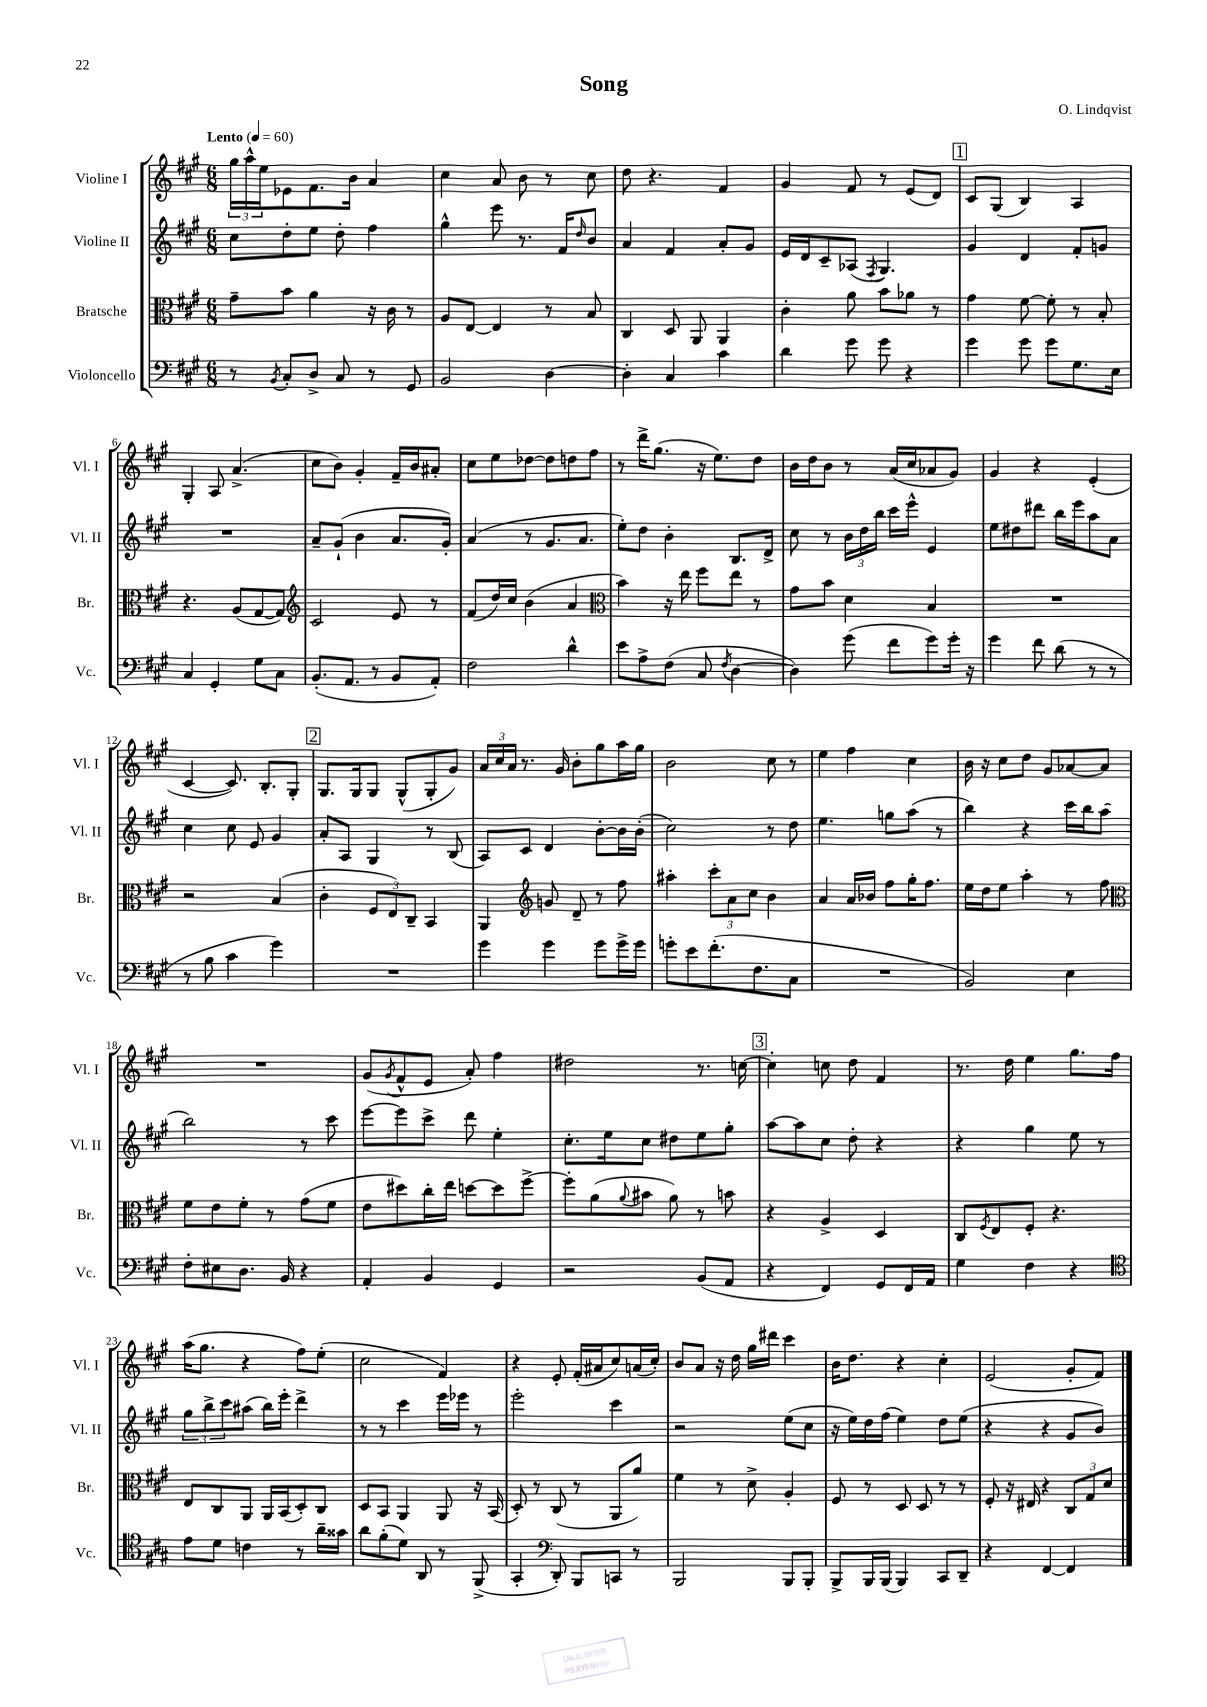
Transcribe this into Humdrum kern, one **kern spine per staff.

**kern	**kern	**kern	**kern
*staff4	*staff3	*staff2	*staff1
*clefF4	*clefC3	*clefG2	*clefG2
*k[f#c#g#]	*k[f#c#g#]	*k[f#c#g#]	*k[f#c#g#]
*M6/8	*M6/8	*M6/8	*M6/8
*MM60	*MM60	*MM60	*MM60
8r	8g#~	8cc#	24gg#
.	.	.	24aa^^
.	.	.	24ee
8qBB	.	.	.
8C#'	8b	8dd'	8e-
8D^	4a	8ee	8.f#
8C#	.	8dd'	.
.	.	.	16b
8r	16r	4ff#	4a
.	16c#	.	.
8GG#	8r	.	.
=	=	=	=
2BB	8A	4gg#^^	4cc#
.	[8E	.	.
.	4E]	8eee	8a
.	.	8.r	8b
[4D	8r	.	8r
.	.	16f#	.
.	.	16qqdd	.
.	8B	8b	8cc#
=	=	=	=
4D']	4C#	4a	8dd
.	.	.	4.r
4C#	8D	4f#	.
.	8AA	.	.
4c#	4AA	8a'	4f#
.	.	8g#	.
=	=	=	=
4d	4c#'	16e	4g#
.	.	16d	.
.	.	8c#~	.
8g#	8a	(8A-	8f#
.	.	8qF#	.
8g#	8b	4.G#)	8r
4r	8a-	.	(8e
.	8r	.	8d)
=	=	=	=
4g#	4g#	4g#	8c#
.	.	.	(8G#
8g#	[8f#	4d	4B)
8g#	8f#']	.	.
8.G#	8r	8f#'	4A
.	8B'	8g	.
16E	.	.	.
=	=	=	=
4C#	4.r	2.r	4G#'
4GG#'	.	.	8A
.	(8A	.	(4.a^
8G#	[8G#	.	.
8C#	8G#])	.	.
=	=	=	=
*	*clefG2	*	*
(8.BB'	2c#	8a~	8cc#
.	.	(8g#`	8b)
8.AA	.	.	.
.	.	4b	4g#'
8r	.	.	.
8BB	8e	8.a	16f#~
.	.	.	16b
8AA')	8r	.	8a#'
.	.	16g#')	.
=	=	=	=
2F#	(8f#	(4a	8cc#
.	16dd)	.	8ee
.	16cc#	.	.
.	(4b	8r	[8dd-
.	.	8.g#	8dd-]
4d^^	4a	.	8dd
.	.	8.a	.
.	.	.	8ff#
=	=	=	=
*	*clefC3	*	*
8e	4b)	8ee')	8r
8A^	.	8dd	16ddd^
.	.	.	(8.gg#
(8F#	16r	4b'	.
.	16ee	.	.
8C#	8ff#	.	16r
.	.	.	8.ee)
8qF#	.	.	.
[4D	8ee	8.B	.
.	8r	.	8dd
.	.	16d^	.
=	=	=	=
4D])	8g#	8cc#	16b
.	.	.	16dd
.	8b	8r	8b
(8g#	4d	24b	8r
.	.	24dd	.
.	.	24bb	.
8f#	.	16ccc#	(16a
.	.	16eee^^	16cc#
8g#)	4B	4e	8a-
16g#'	.	.	8g#)
16r	.	.	.
=	=	=	=
4g#	2.r	8ee	4g#
.	.	8dd#	.
8f#	.	8ddd#	4r
(8d	.	16bb	.
.	.	16eee	.
8r	.	8aa	(4e'
8r	.	8a	.
=	=	=	=
8r	2r	4cc#	[4c#
8B	.	.	.
4c#	.	8cc#	8.c#])
.	.	8e	.
.	.	.	8.B'
4g#)	(4B	4g#	.
.	.	.	8G#'
=	=	=	=
2.r	4c#'	8a'	8.G#
.	.	8A	.
.	.	.	16G#
.	12F#	4G#	8G#
.	12E)	.	.
.	.	.	(8G#^^
.	12C#~	.	.
.	4BB	8r	8G#'
.	.	(8B	8g#)
=	=	=	=
4g#	4AA	8A)	24a
.	.	.	24cc#
.	.	.	24a
.	.	8c#	8.r
*	*clefG2	*	*
4g#	8g	4d	.
.	.	.	16g#
.	8d~	.	8b'
8g#	8r	[8b'	8gg#
16g#^	8ff#	16b]	16aa
16g#	.	(16b'	16gg#
=	=	=	=
8g'	4aa#'	2cc#)	2b
8e	.	.	.
(8.f#'	12ccc#'	.	.
.	12a	.	.
.	12cc#	.	.
8.F#	.	.	.
.	4b	8r	8cc#
8C#	.	8dd	8r
=	=	=	=
2.r	4a	4.ee	4ee
.	16a	.	4ff#
.	16b-	.	.
.	8ff#	8gg	.
.	16gg#'	(8aa	4cc#
.	8.ff#	.	.
.	.	8r	.
=	=	=	=
2BB)	16ee	4bb)	16b
.	16dd	.	16r
.	8ee	.	8cc#
.	4aa'	4r	8dd
.	.	.	8g#
4E	8r	16ccc#	[8a-
.	.	16bb	.
.	8ff#	(8aa	8a-]
=	=	=	=
*	*clefC3	*	*
8F#'	8f#	2bb)	2.r
8E#	8e	.	.
8.D	8f#'	.	.
.	8r	.	.
16BB	.	.	.
4r	(8g#	8r	.
.	8f#	8ccc#	.
=	=	=	=
4AA'	8e	[8eee	(8g#
.	.	.	8qg#
.	8dd#)	8eee]	8f#^^
4BB	16cc#'	8ccc#^	8e
.	16ee	.	.
.	[8dd	8ddd	8a')
4GG#	8dd]	4ee'	4ff#
.	[8ff#^	.	.
=	=	=	=
2r	8ff#']	8.cc#'	2dd#
.	(8a	.	.
.	.	16ee	.
.	8qqa	.	.
.	8b#	8cc#	.
.	8a)	8dd#	.
(8BB	8r	8ee	8.r
8AA	8b	8gg#'	.
.	.	.	[16cc
=	=	=	=
4r	4r	[8aa	4cc']
.	.	8aa]	.
4FF#)	4A^	8cc#	8cc
.	.	8dd'	8dd
8GG#	4D	4r	4f#
16FF#	.	.	.
16AA	.	.	.
=	=	=	=
4G#	8C#	4r	8.r
.	8qF#	.	.
.	8E	.	.
.	.	.	16dd
4F#	8F#'	4gg#	4ee
.	4.r	.	.
4r	.	8ee	8.gg#
.	.	8r	.
.	.	.	16ff#
=	=	=	=
*clefC4	*	*	*
8e	8E	12gg#	(16aa
.	.	.	8.gg#
.	.	12bb^	.
8d	8C#	.	.
.	.	12ccc#	.
4c	8AA	(8aa#	4r
.	16AA	16bb)	.
.	(16BB	16eee'	.
8r	8D')	4ddd^	8ff#)
16a~	8C#	.	(8ee'
16g##	.	.	.
=	=	=	=
8a	8D	8r	2cc#
(8f#'	8BB	8r	.
8d)	4AA	4ccc#	.
8AA	.	.	.
8r	8AA	16eee	4f#)
.	.	16eee-	.
(8FF#^	16r	8r	.
.	(16BB	.	.
=	=	=	=
4GG#'	8D')	2eee'	4r
.	8r	.	.
*clefF4	*	*	*
8DD')	(8C#	.	8e'
8BBB	8r	.	(16f#'
.	.	.	16a#
8CC	8AA	4ccc#	8cc#)
8r	8a)	.	(16a
.	.	.	16cc#')
=	=	=	=
2BBB	4f#	2r	8b
.	.	.	8a
.	8r	.	16r
.	.	.	16dd
.	8d^	.	16gg#
.	.	.	16ddd#
8BBB	4A'	(8ee	4ccc#
8BBB'	.	8cc#	.
=	=	=	=
8BBB^	8F#	16r	16b
.	.	16ee)	8.dd
16BBB	8r	16dd	.
(16BBB	.	(16ff#	.
4BBB)	8D	4ee)	4r
.	8D	.	.
8CC#	8r	8dd	4cc#'
8DD~	8r	(8ee	.
=	=	=	=
4r	8F#'	4r	(2e
.	16r	.	.
.	16E#	.	.
[4FF#	4r	4r	.
4FF#]	12C#	8g#	8g#'
.	12G#	.	.
.	.	8b)	8f#)
.	12d	.	.
==	==	==	==
*-	*-	*-	*-
